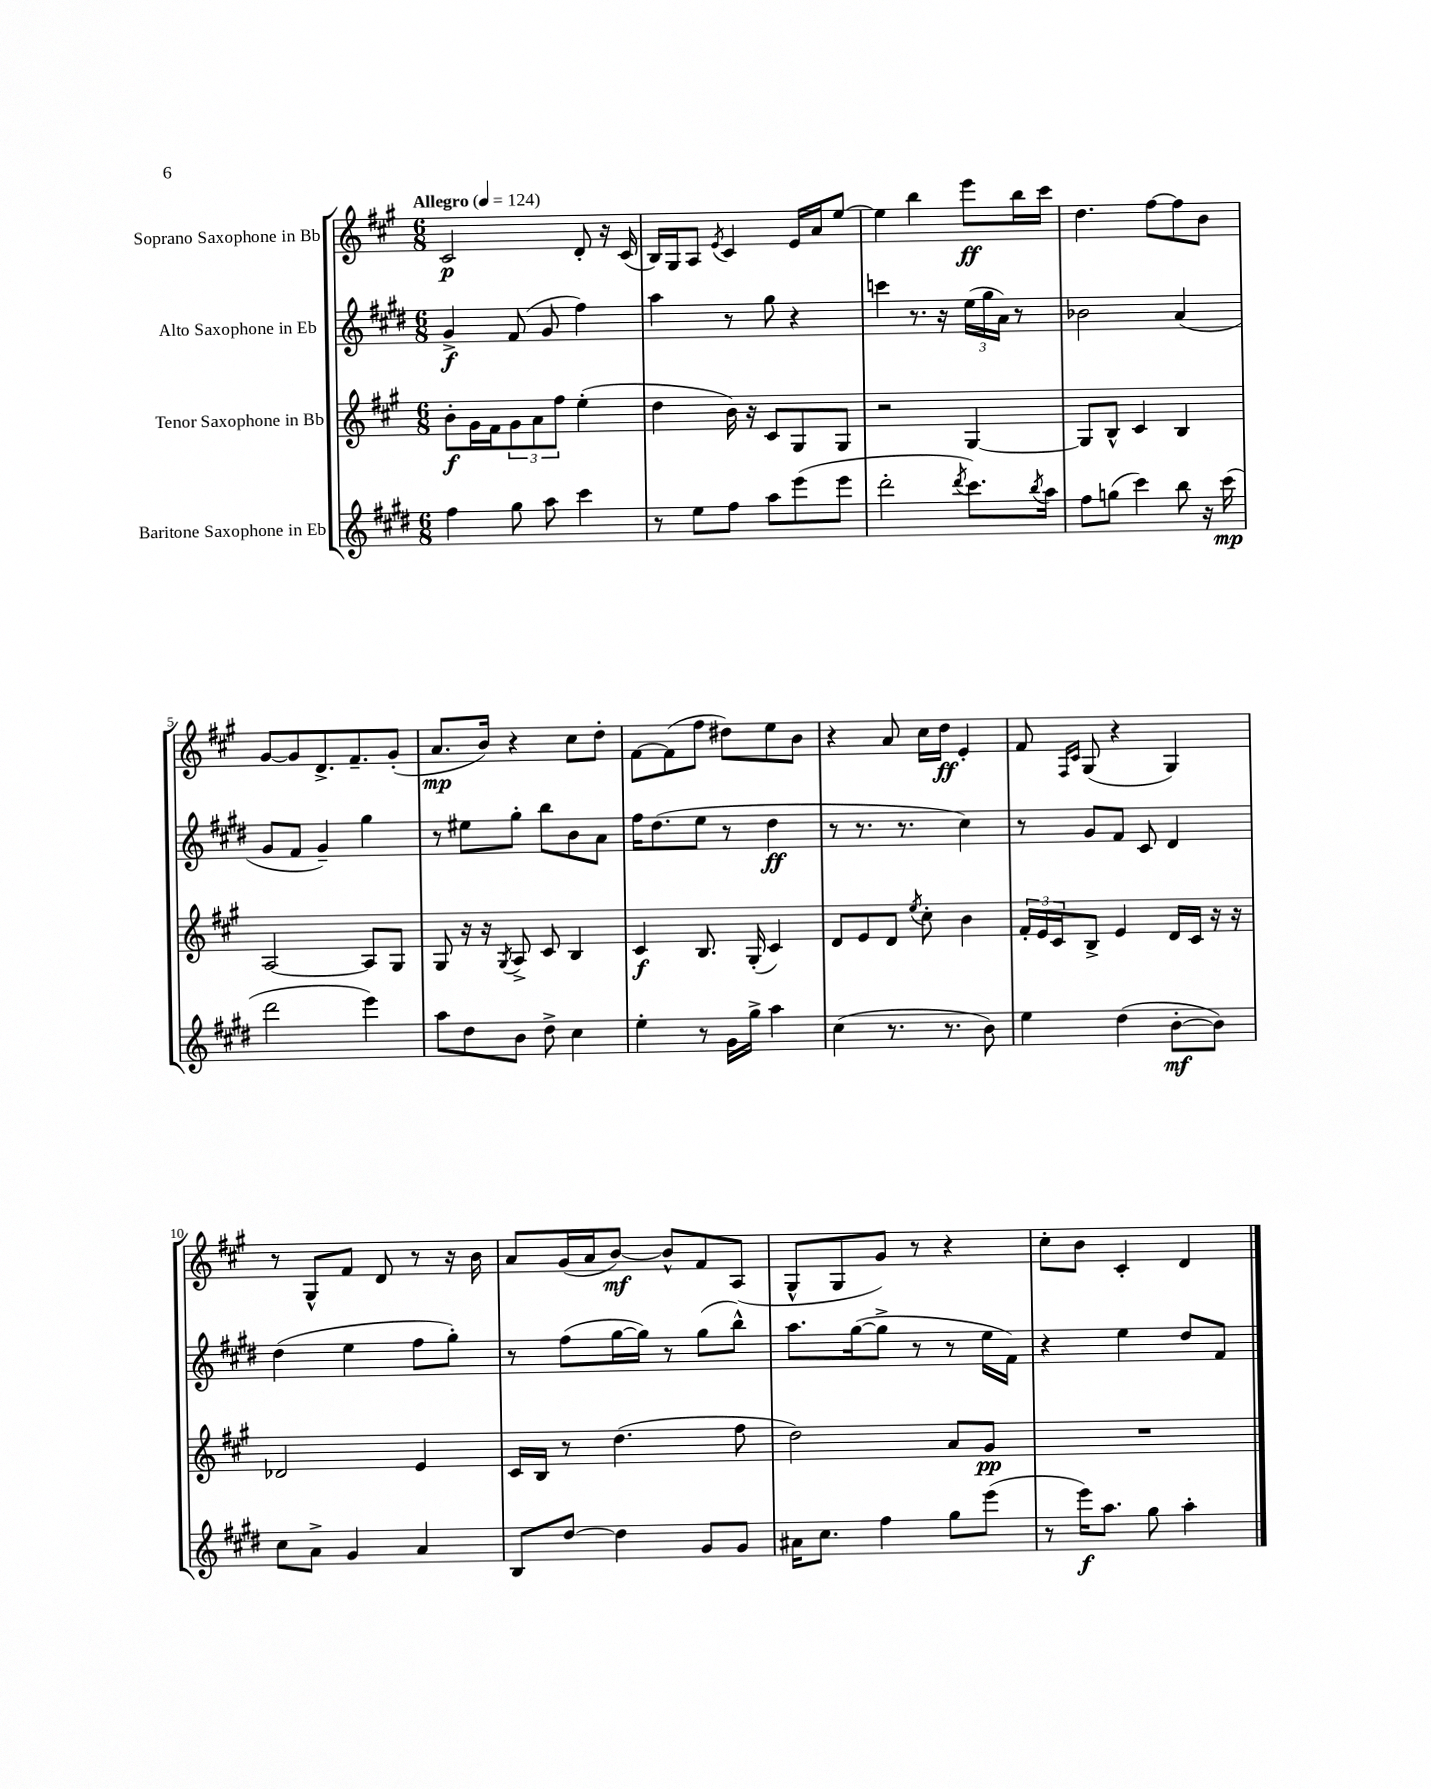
<<
\new StaffGroup <<
\new Staff = "s0" \with { instrumentName = "Soprano Saxophone in Bb" } {
    \clef treble \key a \major \numericTimeSignature \time 6/8 \tempo "Allegro" 4 = 124
    cis'2\p d'8-. r16 cis'16( |
    b16) gis16 a8 \acciaccatura { e'8 } cis'4 e'16 a'16 e''8~ |
    e''4 b''4 e'''8\ff b''16 cis'''16 |
    d''4. fis''8~ fis''8 b'8 |
    gis'8~ gis'8 d'8.-> fis'8.-- gis'8-.( |
    a'8.\mp b'16) r4 cis''8 d''8-. |
    fis'8~ fis'8( fis''8 dis''8) e''8 b'8 |
    r4 a'8 cis''16 d''16\ff e'4-. |
    fis'8 \grace { fis16 cis'16 } gis8( r4 gis4) |
    r8 gis8-^ fis'8 d'8 r8 r16 b'16 |
    a'8 gis'16( a'16 b'8~\mf) b'8-^ fis'8 a8( |
    gis8-^ gis8 gis'8) r8 r4 |
    cis''8-. b'8 cis'4-. d'4 \bar "|." |
}
\new Staff = "s1" \with { instrumentName = "Alto Saxophone in Eb" } {
    \clef treble \key e \major \numericTimeSignature \time 6/8
    gis'4->\f fis'8( gis'8 fis''4) |
    a''4 r8 gis''8 r4 |
    c'''4 r8. r16 \tuplet 3/2 { e''16( gis''16 a'16) } r8 |
    bes'2 a'4( |
    gis'8 fis'8 gis'4--) gis''4 |
    r8 eis''8 gis''8-. b''8 b'8 a'8 |
    fis''16 dis''8.( e''8 r8 dis''4\ff |
    r8 r8. r8. cis''4) |
    r8 gis'8 fis'8 cis'8 dis'4 |
    dis''4( e''4 fis''8 gis''8-.) |
    r8 fis''8( gis''16~ gis''16) r8 gis''8( b''8-^) |
    a''8. gis''16~( gis''8-> r8 r8 e''16 fis'16) |
    r4 e''4 dis''8 fis'8 \bar "|." |
}
\new Staff = "s2" \with { instrumentName = "Tenor Saxophone in Bb" } {
    \clef treble \key a \major \numericTimeSignature \time 6/8
    b'8-.\f gis'16 fis'16 \tuplet 3/2 { gis'8 a'8 fis''8 } e''4-.( |
    d''4 b'16) r16 cis'8 gis8 gis8 |
    r2 gis4~ |
    gis8 b8-^ cis'4 b4 |
    a2~ a8 gis8 |
    gis8 r16 r16 \acciaccatura { gis8 } a8-> cis'8 b4 |
    cis'4\f b8. gis16-.( cis'4) |
    d'8 e'8 d'8 \acciaccatura { e''8 } cis''8-. b'4 |
    \tuplet 3/2 { fis'16-. e'16 cis'16 } b8-> e'4 d'16 cis'16 r16 r16 |
    des'2 e'4 |
    cis'16 b16 r8 d''4.( fis''8 |
    d''2) a'8 gis'8\pp |
    R2. \bar "|." |
}
\new Staff = "s3" \with { instrumentName = "Baritone Saxophone in Eb" } {
    \clef treble \key e \major \numericTimeSignature \time 6/8
    fis''4 gis''8 a''8 cis'''4 |
    r8 e''8 fis''8 a''8 e'''8( e'''8 |
    dis'''2-. \acciaccatura { dis'''8 } cis'''8.) \acciaccatura { b''8 } a''16 |
    fis''8 g''8( cis'''4) b''8 r16 cis'''16\mp( |
    dis'''2 e'''4) |
    a''8 dis''8 b'8 dis''8-> cis''4 |
    e''4-. r8 gis'16 gis''16-> a''4 |
    cis''4( r8. r8. b'8) |
    e''4 dis''4( b'8~-.\mf b'8) |
    cis''8 a'8-> gis'4 a'4 |
    b8 dis''8~ dis''4 gis'8 gis'8 |
    ais'16 cis''8. fis''4 gis''8 e'''8( |
    r8 e'''16\f) a''8. gis''8 a''4-. \bar "|." |
}
>>
>>
